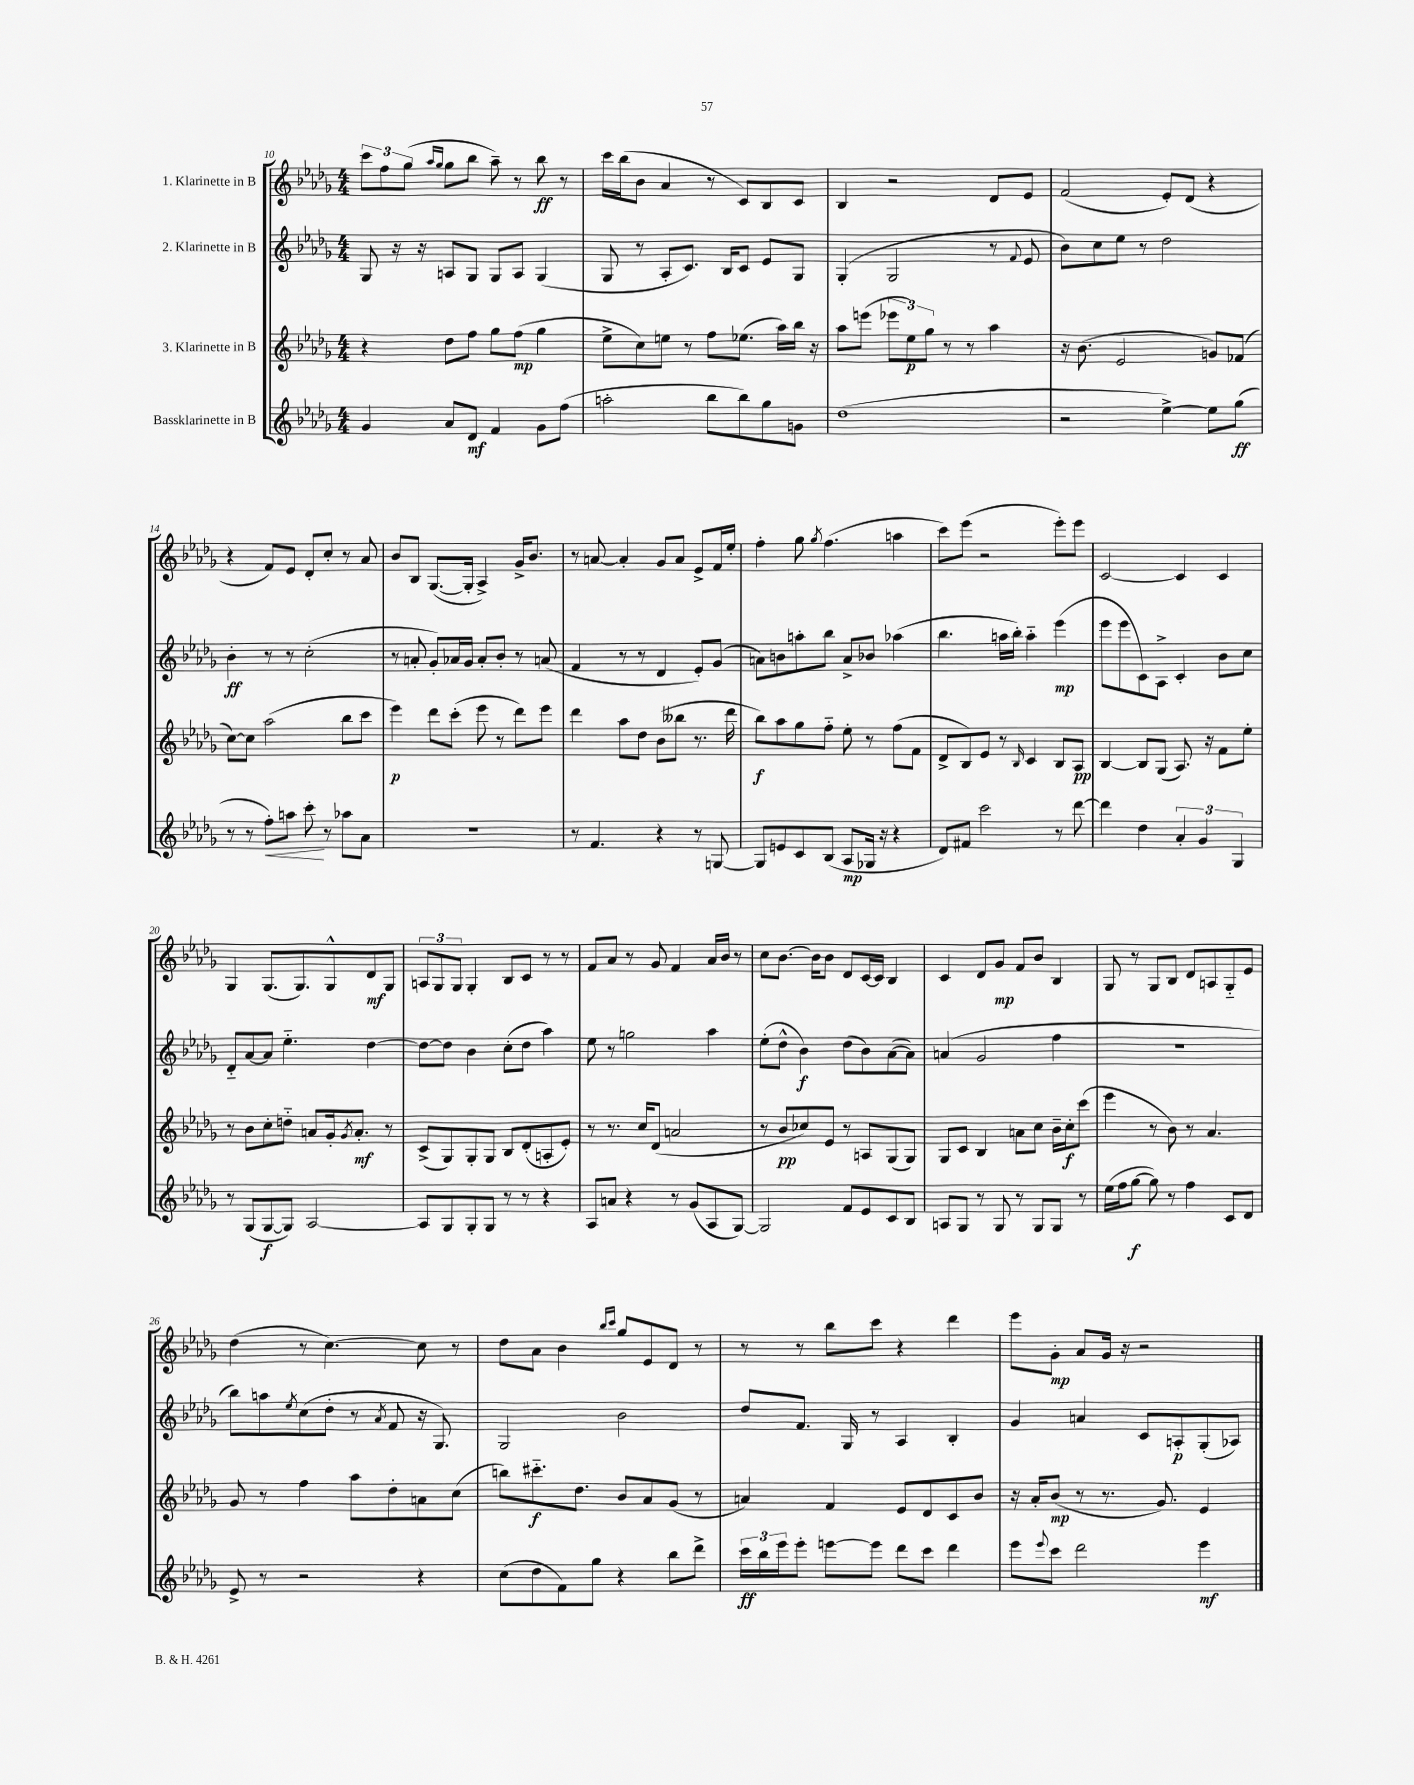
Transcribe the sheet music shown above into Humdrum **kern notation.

**kern	**dynam	**kern	**dynam	**kern	**dynam	**kern	**dynam
*part4	*part4	*part3	*part3	*part2	*part2	*part1	*part1
*staff4	*staff4	*staff3	*staff3	*staff2	*staff2	*staff1	*staff1
*I"Bassklarinette in B	*	*I"3. Klarinette in B	*	*I"2. Klarinette in B	*	*I"1. Klarinette in B	*
*clefG2	*	*clefG2	*	*clefG2	*	*clefG2	*
*k[b-e-a-d-g-]	*	*k[b-e-a-d-g-]	*	*k[b-e-a-d-g-]	*	*k[b-e-a-d-g-]	*
*M4/4	*	*M4/4	*	*M4/4	*	*M4/4	*
=10	=10	=10	=10	=10	=10	=10	=10
4g-/	.	4r	.	8G-/	.	12ccc\L	.
.	.	.	.	.	.	12ff\	.
.	.	.	.	16r	.	.	.
.	.	.	.	.	.	(12gg-\J	.
.	.	.	.	16r	.	.	.
.	.	.	.	.	.	16qqaa-/LL	.
.	.	.	.	.	.	16qqgg-/JJ	.
8a-/L	.	8dd-\L	.	8An/L	.	8gg-\L	.
8d-/J	mf	8ff\J	.	8G-/J	.	8bb-\J	.
4f/	.	8gg-\L	.	8G-/L	.	8aa-~\)	.
.	.	(8ff\J	mp	8A/J	.	8r	.
8g-\L	.	4gg-\	.	(4G-/	.	8bb-\	ff
(8ff\J	.	.	.	.	.	8r	.
=11	=11	=11	=11	=11	=11	=11	=11
2aan'\	.	8ee-^\L	.	8G-/	.	16ccc\LL	.
.	.	.	.	.	.	(16bb-\J	.
.	.	8cc\)	.	8r	.	8b-\J	.
.	.	8een\J	.	8A-'/L	.	4a-/	.
.	.	8r	.	8.c/J)	.	.	.
8bb-\L	.	8ff\L	.	.	.	8r	.
.	.	.	.	16B-/KL	.	.	.
8bb-\)	.	(8.ee-X\J	.	8c/J	.	8c/L)	.
8gg-\	.	.	.	8e-/L	.	8B-/	.
.	.	16aa-\LL)	.	.	.	.	.
8gn\J	.	16bb-\JJ	.	8G-/J	.	8c/J	.
.	.	16r	.	.	.	.	.
=12	=12	=12	=12	=12	=12	=12	=12
(1dd-	.	8aa-\L	.	(4G-'/	.	4B-/	.
.	.	(8eeen\J	.	.	.	.	.
.	.	12eee-X\L	.	2G-/	.	2r	.
.	.	12ee-\)	p	.	.	.	.
.	.	12gg-\J	.	.	.	.	.
.	.	8r	.	.	.	.	.
.	.	8r	.	.	.	.	.
.	.	4aa-\	.	8r	.	8d-/L	.
.	.	.	.	8qqf/	.	.	.
.	.	.	.	8e-/	.	8e-/J	.
=13	=13	=13	=13	=13	=13	=13	=13
2r	.	16r	.	8b-\L)	.	(2f/	.
.	.	(8.b-\	.	.	.	.	.
.	.	.	.	8cc\	.	.	.
.	.	2e-/	.	8ee-\J	.	.	.
.	.	.	.	8r	.	.	.
[4ee-^\)	.	.	.	2dd-\	.	8e-'/L)	.
.	.	.	.	.	.	(8d-/J	.
8ee-\L]	.	8gn/L)	.	.	.	4r	.
(8gg-\J	ff	(8f-X/J	.	.	.	.	.
!!LO:LB:g=z
=14	=14	=14	=14	=14	=14	=14	=14
8r	.	[8cc\L)	.	4b-'\	ff	4r	.
8r	.	8cc\J]	.	.	.	.	.
!	!LO:HP:b	!	!	!	!	!	!
8ff'\L)	<	(2aa-\	.	8r	.	8f/L)	.
8aan\J	.	.	.	8r	.	8e-/J	.
8ccc'\	.	.	.	(2cc'\	.	8d-'/L	.
8r	[	.	.	.	.	8cc'/J	.
8aa-X\L	.	8bb-\L	.	.	.	8r	.
8a-\J	.	8ccc\J	.	.	.	8a-/	.
=15	=15	=15	=15	=15	=15	=15	=15
1r	.	4eee-\)	p	8r	.	8b-/L	.
.	.	.	.	8an'/	.	8B-/J	.
.	.	8ddd-\L	.	8g-'/L)	.	([8.G-/L	.
.	.	(8ccc'\J	.	16a-X/L	.	.	.
.	.	.	.	16g-/JJ	.	16G-'/Jk]	.
.	.	8eee-\	.	8a-'/L	.	4A-^/)	.
.	.	8r	.	8b-'/J	.	.	.
.	.	8ddd-\L)	.	8r	.	16g-^/KL	.
.	.	.	.	.	.	8.b-/J	.
.	.	8eee-\J	.	(8an/	.	.	.
=16	=16	=16	=16	=16	=16	=16	=16
8r	.	4ddd-\	.	4f/	.	8r	.
4.f/	.	.	.	.	.	[8an/	.
.	.	8aa-\L	.	8r	.	4a'/]	.
.	.	8dd-\J	.	8r	.	.	.
4r	.	(8b-\L	.	4d-/	.	8g-/L	.
.	.	8bb--X\J	.	.	.	8a/J	.
8r	.	8.r	.	8e-'/L)	.	8e-^/L	.
[8Gn/	.	.	.	(8g-/J	.	16f/L	.
.	.	16ddd-\	.	.	.	16ee-'/JJ	.
=17	=17	=17	=17	=17	=17	=17	=17
8G/L]	.	8bb-\L)	f	8an\L)	.	4ff'\	.
8en/	.	8aa-\	.	8bn\	.	.	.
8c/	.	8gg-\	.	8aan'\	.	8gg-\	.
.	.	.	.	.	.	8qgg-/	.
(8B-/J	.	8ff\J	.	8bb-\J	.	(4.ff\	.
8A-/L	mp	8ee-'\	.	8a^/L	.	.	.
16G-X/Jk	.	8r	.	8b-X/J	.	.	.
16r	.	.	.	.	.	.	.
4r	.	(8ff\L	.	(4aa-X\	.	4aan\	.
.	.	8f\J	.	.	.	.	.
=18	=18	=18	=18	=18	=18	=18	=18
8d-/L)	.	8d-^/L	.	4.bb-\	.	8ccc\L)	.
8f#X/J	.	8B-/)	.	.	.	(8eee-\J	.
2ccc\	.	8e-/J	.	.	.	2r	.
.	.	8r	.	16aan\LL	.	.	.
.	.	.	.	16bb-'\JJ)	.	.	.
.	.	16qqB-/	.	.	.	.	.
.	.	4c/	.	4aa\	.	.	.
8r	.	8B-/L	.	(4eee-\	mp	8eee-'\L)	.
[8ddd-\	.	8A-/J	pp	.	.	8eee-\J	.
=19	=19	=19	=19	=19	=19	=19	=19
4ddd-\]	.	[4B-/	.	8eee-\L	.	[2c/	.
.	.	.	.	8eee-\	.	.	.
4dd-\	.	8B-/L]	.	8c\)	.	.	.
.	.	(8G-/J	.	8A-^\J	.	.	.
6a-'/	.	8.A-/)	.	4c'/	.	4c/]	.
6g-/	.	.	.	.	.	.	.
.	.	16r	.	.	.	.	.
.	.	8f\L	.	8b-\L	.	4c/	.
6G-/	.	.	.	.	.	.	.
.	.	8ee-'\J	.	8cc\J	.	.	.
!!LO:LB:g=z
=20	=20	=20	=20	=20	=20	=20	=20
8r	.	8r	.	8d-/L	.	4G-/	.
(8G-/L	.	8b-\L	.	[8a-/	.	.	.
[8G-/	f	8cc'\	.	8a-/J]	.	(8.G-/L	.
8G-/J])	.	8ddn\J	.	4.ee-\	.	.	.
.	.	.	.	.	.	8.G-/)	.
[2A-/	.	8an/L	.	.	.	.	.
.	.	16g-'/k	.	.	.	8G-^^/	.
.	.	8qg-/	.	.	.	.	.
.	.	8.a'/J	mf	.	.	.	.
.	.	.	.	[4dd-\	.	8d-/	mf
.	.	8r	.	.	.	8G-/J	.
=21	=21	=21	=21	=21	=21	=21	=21
8A-/L]	.	(8c^/L	.	8dd-\L_	.	12An/L	.
.	.	.	.	.	.	12G-/	.
8G-/	.	8G-/)	.	8dd-\J]	.	.	.
.	.	.	.	.	.	12G-/J	.
8G-'/	.	8G-'/	.	4b-\	.	4G-'/	.
8G-/J	.	8G-/J	.	.	.	.	.
8r	.	8B-/L	.	(8cc'\L	.	8B-/L	.
8r	.	(8d-'/	.	8dd-\J	.	8c/J	.
4r	.	8An'/	.	4aa-\)	.	8r	.
.	.	8e-'/J)	.	.	.	8r	.
=22	=22	=22	=22	=22	=22	=22	=22
8A-/L	.	8r	.	8ee-\	.	8f/L	.
8an/J	.	8.r	.	8r	.	8a-/J	.
4r	.	.	.	2ggn\	.	8r	.
.	.	16cc/KL	.	.	.	.	.
.	.	(8d-/J	.	.	.	8g-/	.
8r	.	2an/	.	.	.	4f/	.
(8g-/L	.	.	.	.	.	.	.
8A-/	.	.	.	4aa-\	.	16a-/LL	.
.	.	.	.	.	.	16b-/JJ	.
[8G-/J)	.	.	.	.	.	8r	.
=23	=23	=23	=23	=23	=23	=23	=23
2G-/]	.	8r	.	(8ee-'\L	.	8cc\L	.
.	.	8b-/L	pp	8dd-^^\J	.	[8.b-\J	.
.	.	8cc-X/)	.	4b-\)	f	.	.
.	.	.	.	.	.	16b-\KL]	.
.	.	8e-/J	.	.	.	8b-\J	.
8f/L	.	8r	.	(8dd-\L	.	8d-/L	.
8e-/	.	8An/L	.	8b-\)	.	[16c/L	.
.	.	.	.	.	.	16c/JJ]	.
8c/	.	(8G-/	.	([8a-\	.	4B-/	.
8B-/J	.	8G-/J)	.	8a-\J])	.	.	.
=24	=24	=24	=24	=24	=24	=24	=24
8An/L	.	8G-/L	.	(4an/	.	4c/	.
8G-/J	.	8c/J	.	.	.	.	.
8r	.	4B-/	.	2g-/	.	8d-/L	.
8G-/	.	.	.	.	.	8g-/J	mp
8r	.	8an\L	.	.	.	8f/L	.
8G-/L	.	8cc\J	.	.	.	8b-/J	.
8G-/J	.	16b-~\LL	.	4ff\	.	4B-/	.
.	.	16cc'\J	f	.	.	.	.
8r	.	(8ccc\J	.	.	.	.	.
=25	=25	=25	=25	=25	=25	=25	=25
(16ee-\LL	.	4eee-\	.	1r	.	8G-/	.
16ff\J	.	.	.	.	.	.	.
[8gg-\J	f	.	.	.	.	8r	.
8gg-\])	.	8r	.	.	.	8G-/L	.
8r	.	8b-\)	.	.	.	8B-/J	.
4ff\	.	8r	.	.	.	8d-/L	.
.	.	4.a-/	.	.	.	8An/	.
8c/L	.	.	.	.	.	8G-/	.
8d-/J	.	.	.	.	.	8e-/J	.
!!LO:LB:g=z
=26	=26	=26	=26	=26	=26	=26	=26
8e-^/	.	8g-/	.	8bb-\L)	.	(4dd-\	.
8r	.	8r	.	8aan\	.	.	.
.	.	.	.	8qee-/	.	.	.
2r	.	4ff\	.	(8cc\	.	8r	.
.	.	.	.	8dd-'\J	.	[4.cc\)	.
.	.	8aa-\L	.	8r	.	.	.
.	.	.	.	8qa-/	.	.	.
.	.	8dd-'\	.	8f/	.	.	.
4r	.	8an\	.	16r	.	8cc\]	.
.	.	.	.	8.G-/)	.	.	.
.	.	(8cc\J	.	.	.	8r	.
=27	=27	=27	=27	=27	=27	=27	=27
(8cc\L	.	8bbn\L)	.	2G-/	.	8dd-\L	.
8dd-\	.	8.ccc#X\	f	.	.	8a-\J	.
8f\)	.	.	.	.	.	4b-\	.
.	.	8.dd-\J	.	.	.	.	.
8gg-\J	.	.	.	.	.	.	.
.	.	.	.	.	.	16qqbb-/LL	.
.	.	.	.	.	.	16qqccc/JJ	.
4r	.	8b-/L	.	2b-\	.	8gg-/L	.
.	.	8a-/	.	.	.	8e-/	.
8bb-\L	.	(8g-/J	.	.	.	8d-/J	.
8ddd-^\J	.	8r	.	.	.	8r	.
=28	=28	=28	=28	=28	=28	=28	=28
24ccc\LL	ff	4an/)	.	8dd-/L	.	8r	.
24bb-\	.	.	.	.	.	.	.
24eee-\J	.	.	.	.	.	.	.
8eee-'\J	.	.	.	8.f/J	.	8r	.
[8eeen\L	.	4f/	.	.	.	8bb-\L	.
.	.	.	.	16G-/	.	.	.
8eee\J]	.	.	.	8r	.	8ccc\J	.
8ddd-\L	.	8e-/L	.	4A-/	.	4r	.
8ccc\J	.	8d-/	.	.	.	.	.
4ddd-\	.	8c/	.	4B-'/	.	4ddd-\	.
.	.	8b-/J	.	.	.	.	.
=29	=29	=29	=29	=29	=29	=29	=29
8eee-\L	.	16r	.	4g-/	.	8eee-\L	.
.	.	16a-'/KL	.	.	.	.	.
8qqeee-/	.	.	.	.	.	.	.
8ccc\J	.	(8b-/J	mp	.	.	8g-'\J	mp
2ddd-\	.	8r	.	4an/	.	8a-/L	.
.	.	8.r	.	.	.	16g-/Jk	.
.	.	.	.	.	.	16r	.
.	.	.	.	8c/L	.	2r	.
.	.	8.g-/)	.	.	.	.	.
.	.	.	.	8An'/	p	.	.
4eee-\	mf	4e-/	.	(8G-'/	.	.	.
.	.	.	.	8A-X/J)	.	.	.
==	==	==	==	==	==	==	==
*-	*-	*-	*-	*-	*-	*-	*-
